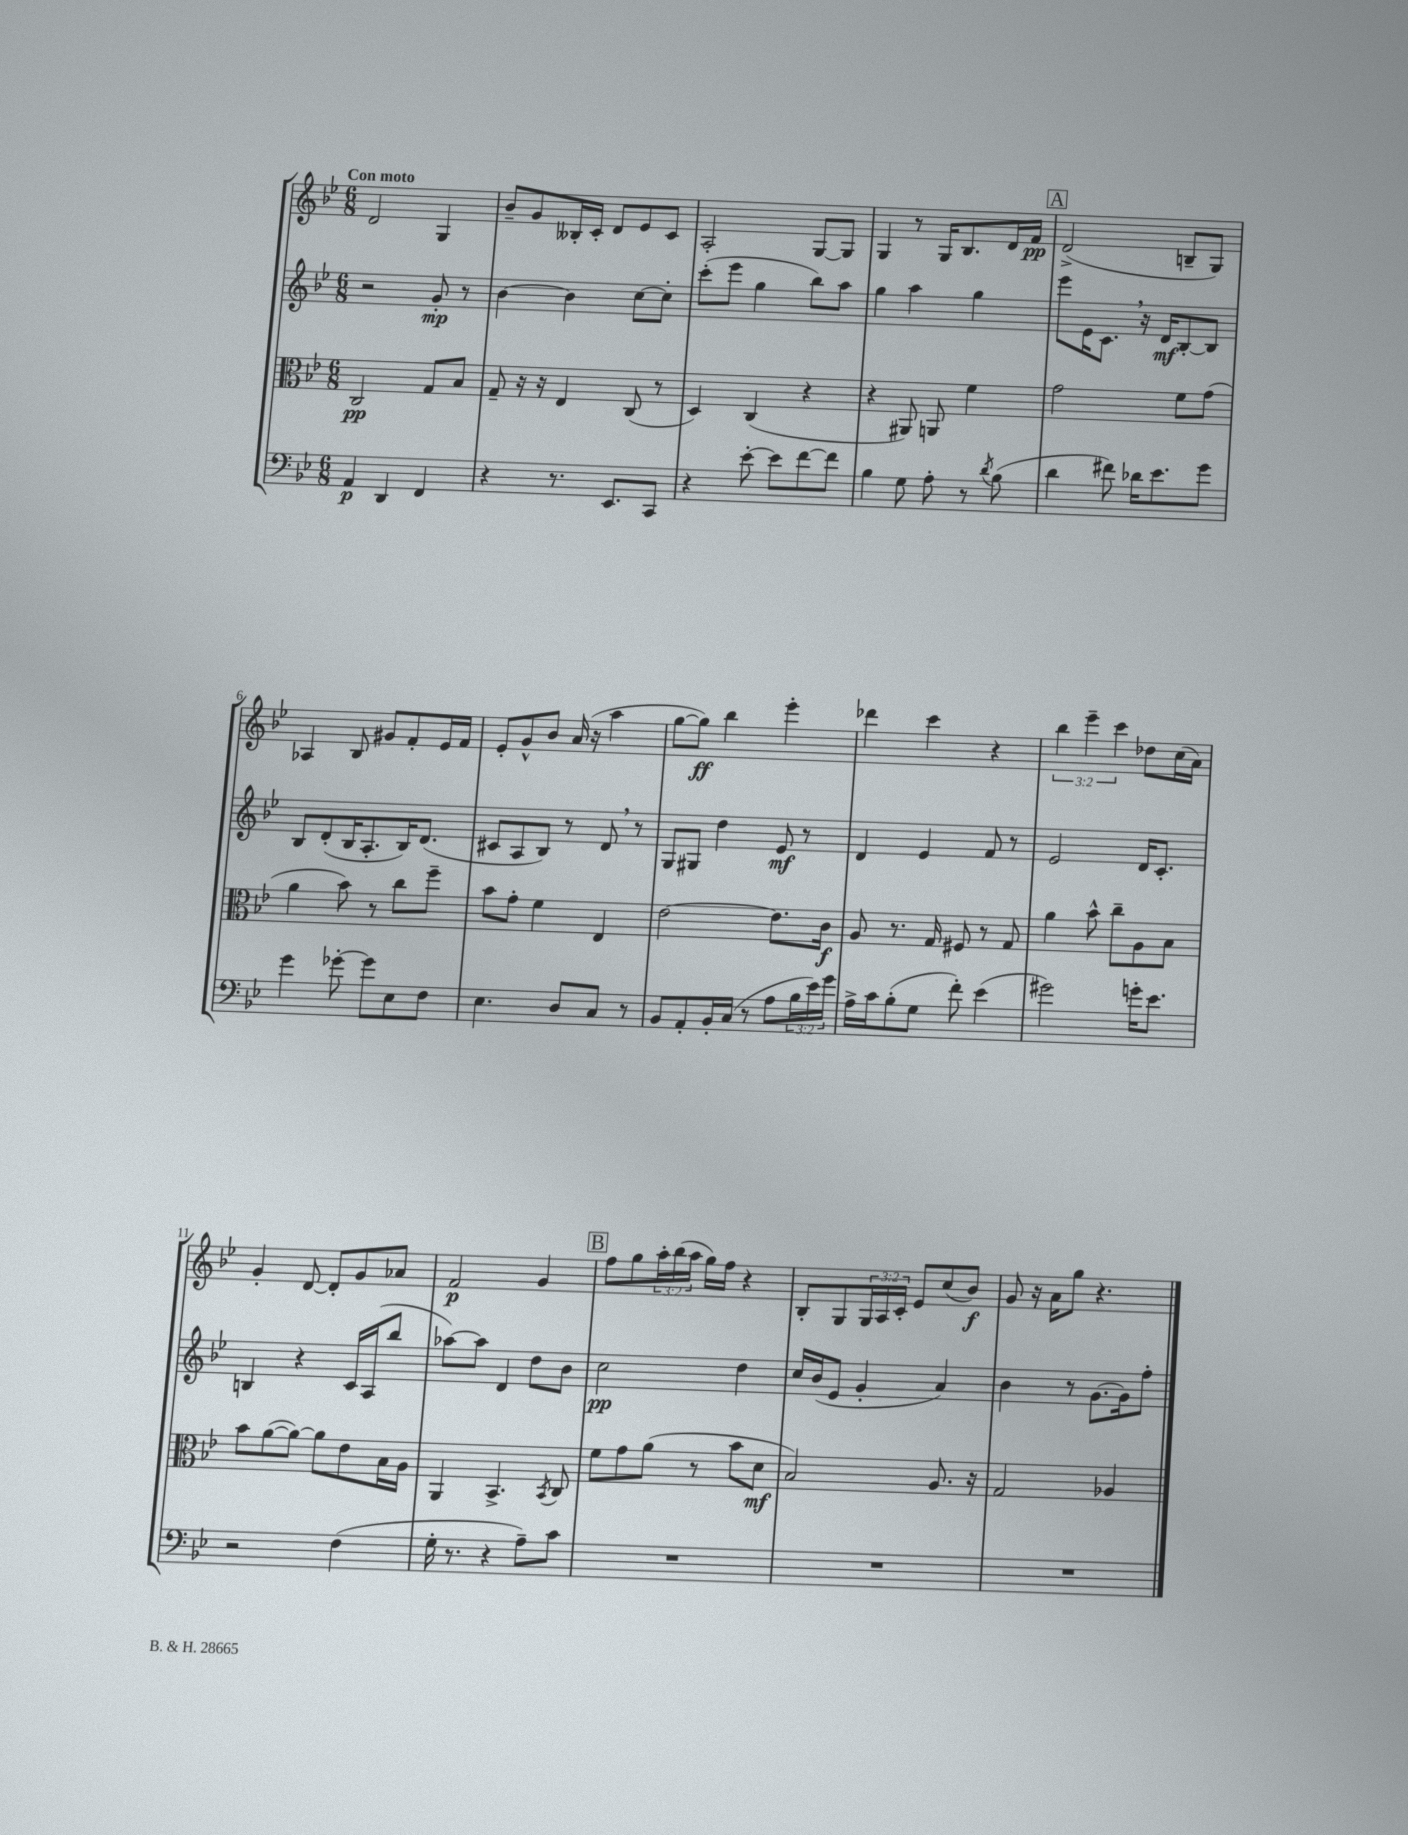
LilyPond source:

<<
\new StaffGroup <<
\new Staff = "s0" {
    \clef treble \key bes \major \numericTimeSignature \time 6/8 \override Staff.TupletNumber.text = #tuplet-number::calc-fraction-text \tempo "Con moto"
    d'2 g4 |
    bes'8-- g'8 beses16-. c'16-. d'8 ees'8 c'8 |
    a2-. g8~ g8 |
    g4 r8 g16 bes8. d'16 f'16\pp |
    \mark \markup { \box "A" } d'2->( b8-- g8) |
    aes4 bes8 gis'8 f'8-. ees'16 f'16 |
    ees'8-. g'8-^ bes'8 a'16( r16 a''4 |
    g''8~ g''8\ff) bes''4 ees'''4-. |
    des'''4 c'''4 r4 |
    \tuplet 3/2 { bes''4 ees'''4-- c'''4 } des''8 c''16( a'16) |
    g'4-. d'8~ d'8-. g'8 aes'8 |
    f'2\p g'4 |
    \mark \markup { \box "B" } f''8 g''8 \tuplet 3/2 { a''16-. bes''16( a''16 } g''16) f''16 r4 |
    bes8-. g8 \tuplet 3/2 { g16 a16 c'16-. } ees'8 c''8( bes'8\f) |
    g'8 r16 a'16 g''8 r4. \bar "|." |
}
\new Staff = "s1" {
    \clef treble \key bes \major \numericTimeSignature \time 6/8
    r2 g'8-.\mp r8 |
    bes'4~ bes'4 c''8~ c''8-. |
    c'''8-.( ees'''8 g''4 bes''8) a''8 |
    g''4 a''4 g''4 |
    \mark \markup { \box "A" } ees'''8 ees'16 c'8. \breathe r16 d'16\mf bes8~-. bes8 |
    bes8 d'8-.( bes16 a8.-. bes16) d'8.( |
    cis'8 a8 bes8) r8 d'8 \breathe r8 |
    g8 gis8 d''4 ees'8\mf r8 |
    d'4 ees'4 f'8 r8 |
    ees'2 d'16 c'8.-. |
    b4 r4 c'16 a16( bes''8 |
    aes''8~) aes''8 d'4 d''8 bes'8 |
    \mark \markup { \box "B" } c''2\pp d''4 |
    c''16 bes'16( ees'8 g'4-. a'4) |
    bes'4 r8 g'8.~ g'16 f''8-. \bar "|." |
}
\new Staff = "s2" {
    \clef alto \key bes \major \numericTimeSignature \time 6/8
    c2\pp g8 bes8 |
    g8-- r16 r16 ees4 c8( r8 |
    d4) c4( r4 |
    r4 ais,8) a,8 f'4 |
    \mark \markup { \box "A" } g'2 f'8 g'8( |
    a'4 bes'8) r8 c''8 f''8-- |
    bes'8 g'8-. f'4 ees4 |
    ees'2~ ees'8. c'16\f |
    a8 r8. g16 fis8 r8 g8 |
    a'4 bes'8-^ c''8-- a8 bes8 |
    bes'8 a'8~( a'8~) a'8 ees'8 bes16 a16 |
    a,4 bes,4.-> \acciaccatura { bes,8 } c8 |
    \mark \markup { \box "B" } f'8 g'8 a'8( r8 bes'8 d'8\mf |
    bes2) a8. r16 |
    g2 aes4 \bar "|." |
}
\new Staff = "s3" {
    \clef bass \key bes \major \numericTimeSignature \time 6/8 \override Staff.TupletNumber.text = #tuplet-number::calc-fraction-text
    a,4\p d,4 f,4 |
    r4 r8. ees,8. c,8 |
    r4 ees'8~-. ees'8 f'8~ f'8 |
    bes4 g8 a8-. r8 \acciaccatura { d'8 } bes8( |
    \mark \markup { \box "A" } d'4 fis'8) des'16 ees'8. g'8 |
    g'4 ges'8~-. ges'8 ees8 f8 |
    ees4. d8 c8 r8 |
    bes,8 a,8-. bes,16-. c16( r8 a8 \tuplet 3/2 { bes16 ees'16) g'16 } |
    a16-> c'16 bes8-.( g8 f'8-.) ees'4( |
    gis'2) g'16-. ees'8. |
    r2 f4( |
    g16-. r8. r4 a8--) c'8 |
    \mark \markup { \box "B" } R2. |
    R2. |
    R2. \bar "|." |
}
>>
>>
